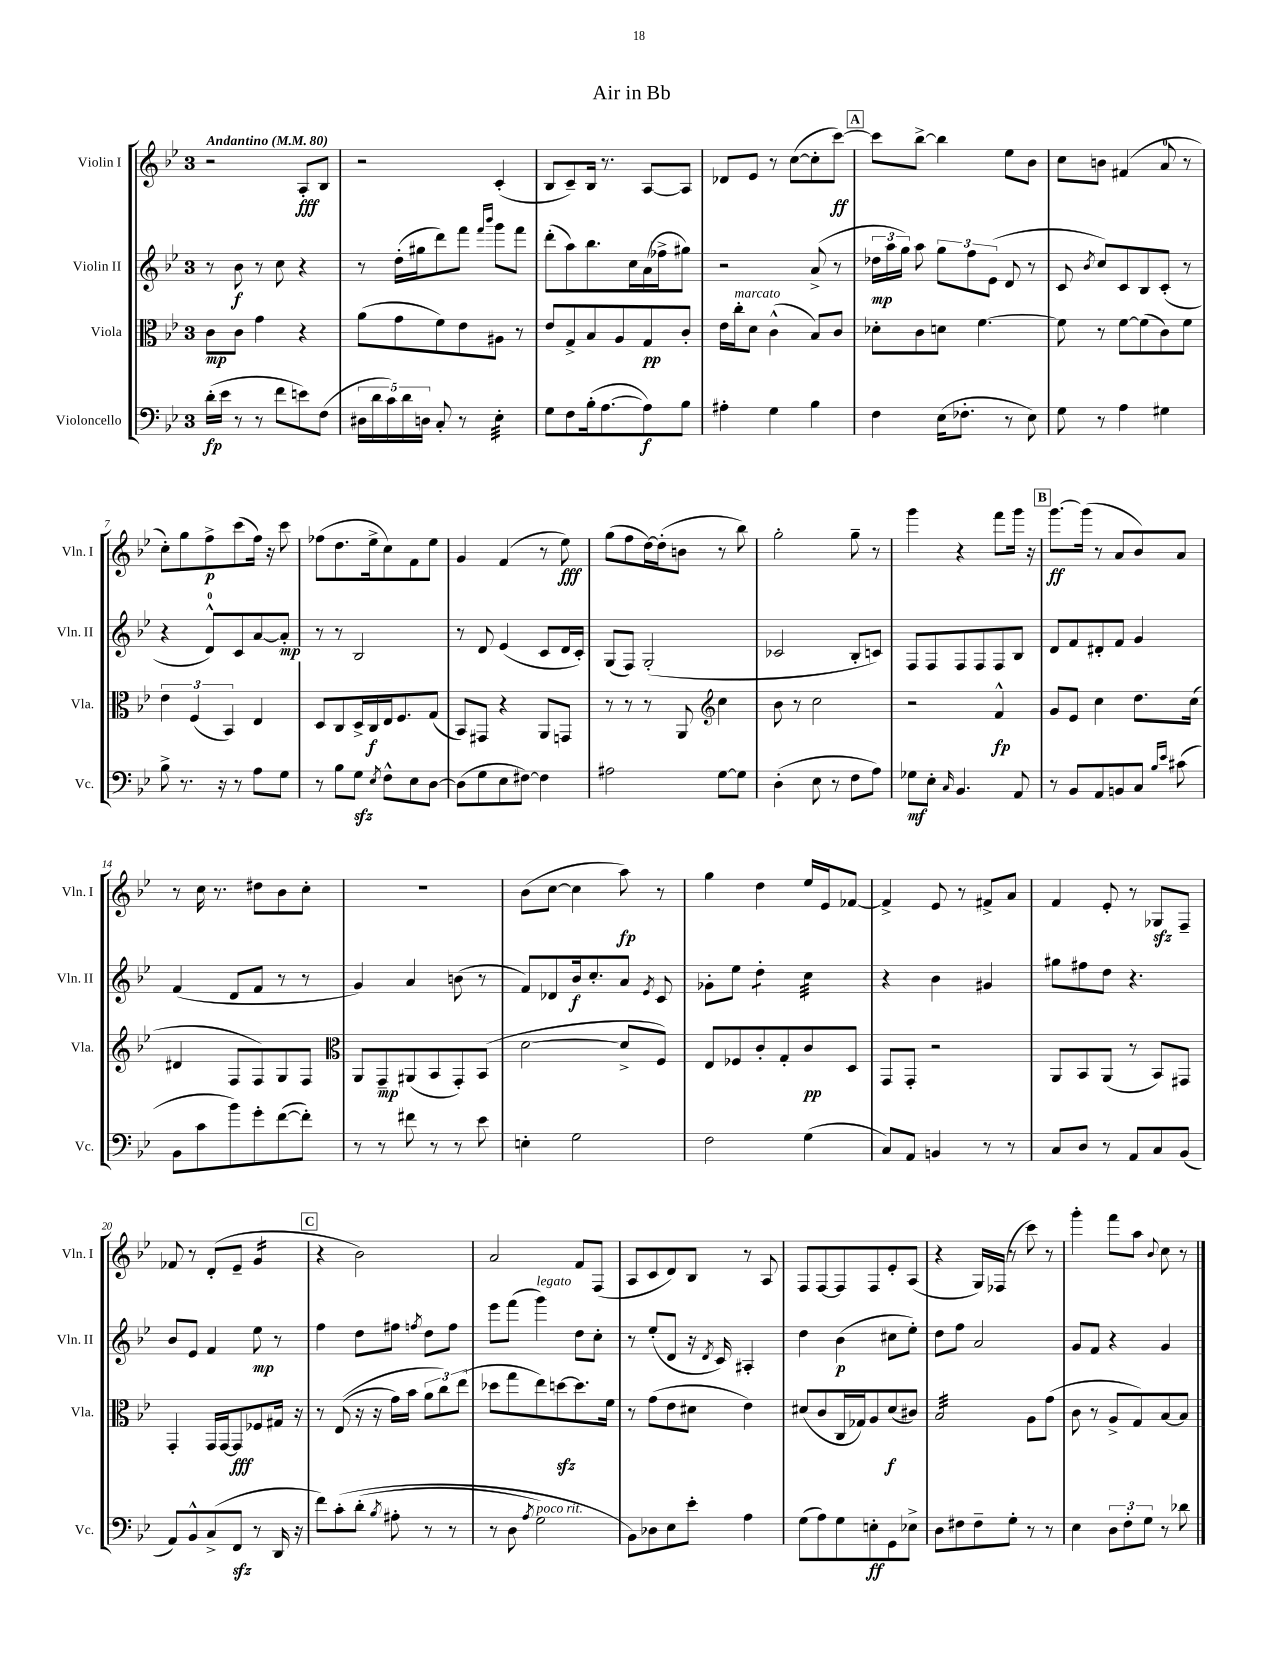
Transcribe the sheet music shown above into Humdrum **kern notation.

**kern	**kern	**kern	**kern
*staff4	*staff3	*staff2	*staff1
*clefF4	*clefC3	*clefG2	*clefG2
*k[b-e-]	*k[b-e-]	*k[b-e-]	*k[b-e-]
*M3/4	*M3/4	*M3/4	*M3/4
*MM80	*MM80	*MM80	*MM80
(16d'\LL	8c\L	8r	2r
16e-\JJ	.	.	.
8r	8c\J	8b-\	.
8r	4g\	8r	.
8f\L	.	8cc\	.
8e\)	4r	4r	8A'/L
(8F\J	.	.	8B-/J
=	=	=	=
20D#\LL	(8a\L	8r	2r
20d\	.	.	.
20c\)	.	.	.
.	8g\	(16dd'\LL	.
20d\	.	.	.
.	.	16gg#\J	.
20D\JJ	.	.	.
8C'/	8f\)	8ddd\)	.
8r	8e-\	8fff\J	.
.	.	16qqfff/LL	.
.	.	16qqbbb-/JJ	.
4E-'\	8A#\J	8ggg\L	(4c'/
.	8r	8fff\J	.
=	=	=	=
8G\L	8e-/L	(8ddd'\L	8B-/L
8F\	8G^/	8aa\)	8c~/)
(16B-'\k	8B-/	8.bb-\	16B-/Jk
[8.A\	.	.	8.r
.	8A/	.	.
.	.	16cc\L	.
8A\])	8G/	(16a\	[8A/L
.	.	16ff-^\J	.
8B-\J	8c'/J	8gg#\J)	8A/]J
=	=	=	=
4A#'\	16e-\LL	2r	8d-/L
.	16cc'\J	.	.
.	8d\J	.	8e-/J
4G\	(4c^^\	.	8r
.	.	.	([8cc\L
4B-\	8B-/L)	(8a^/	8cc'\]
.	8c/J	8r	[8ccc\J)
=	=	=	=
4F\	8d-'\L	24dd-\LL	8ccc\]L
.	.	24aa\	.
.	.	24gg\JJ)	.
.	8c\	8aa\	[8bb-^\J
(16E-\LK	8d\J	12gg\L	4bb-\]
8.F-'\J	.	.	.
.	.	12ff\	.
.	[4.f\	.	.
.	.	(12e-\J	.
8r	.	8d/	8ee-\L
8E-\)	.	8r	8b-\J
=	=	=	=
8G\	8f\]	8c/	8cc\L
.	.	8qb-/	.
8r	8r	8cc/L)	8b\J
4A\	[8f\L	8c/	(4f#/
.	(8f\]	8B-/	.
4G#\	8c\)	(8c'/J	8a/
.	8f\J	8r	8r
=	=	=	=
8B-^\	6e-\	4r	8cc'\L)
8.r	.	.	8gg\
.	(6F/	.	.
.	.	8d^^/L)	8ff^\
16r	.	.	.
.	6BB-/)	.	.
8r	.	8c/	(8ccc\
8A\L	4E-/	[8a/	16ff\Jk)
.	.	.	16r
8G\J	.	8a'/]J	8ccc\
=	=	=	=
8r	8D/L	8r	(8ff-\L
8B-\L	8C/	8r	8.dd\
8G\J	16D^/L	2B-/	.
.	16C/	.	16ee-^\k
8qE-/	.	.	.
8F^^\L	16E-/J	.	8cc\)
.	8.F/	.	.
8E-\	.	.	8f\
[8D\J	(8G/J	.	8ee-\J
=	=	=	=
(8D\]L	8BB-/L)	8r	4g/
8G\	8GG#/J	8d/	.
8E-\	4r	(4e-/	(4f/
[8F#\J)	.	.	.
4F#\]	8AA/L	8c/L	8r
.	8GG/J	16d/L	8ee-\)
.	.	16c'/JJ)	.
=	=	=	=
2A#\	8r	(8G/L	(8gg\L
.	8r	8F/J)	8ff\
.	8r	(2G'/	[16dd\L)
.	.	.	(16dd'\]J
.	8AA/	.	8b\J
*	*clefG2	*	*
[8G\L	4cc\	.	8r
8G\]J	.	.	8bb-\)
=	=	=	=
(4D'\	8b-\	2c-/	2gg'\
.	8r	.	.
8E-\	2cc\	.	.
8r	.	.	.
8F\L	.	8B-'/L	8gg~\
8A\J)	.	8c/J)	8r
=	=	=	=
8G-\L	2r	8F/L	4ggg\
8E-'\J	.	8F/	.
16qqC/	.	.	.
4.BB-/	.	8F/	4r
.	.	8F/	.
.	4f^^/	8F/	8fff\L
8AA/	.	8B-/J	16ggg\Jk
.	.	.	16r
=	=	=	=
8r	8g/L	8d/L	[8.ggg\L
8BB-/L	8e-/J	8f/	.
.	.	.	(16ggg\]Jk
8AA/	4cc\	8d#'/	8r
8BB/	.	8f/J	8a/L
8C/J	8.dd\L	4g/	8b-/)
16qqB-/LL	.	.	.
16qqe-/JJ	.	.	.
(8c#\	.	.	8a/J
.	(16cc\Jk	.	.
=	=	=	=
8BB-\L	4d#/	(4f/	8r
8c\	.	.	16cc\
.	.	.	8.r
8b-\)	8F/L	8d/L	.
8g'\	8F/)	8f/J	8dd#\L
([8f\	8G/	8r	8b-\
8f'\]J)	8F/J	8r	8cc'\J
=	=	=	=
*	*clefC3	*	*
8r	8AA/L	4g/)	2.r
8r	8GG~/	.	.
8f#\	(8AA#/	4a/	.
8r	8BB-/	.	.
8r	8GG'/)	(8b\	.
8e-\	(8BB-/J	8r	.
=	=	=	=
4E'\	[2d\	8f/L)	(8b-\L
.	.	8d-/	[8cc\J
2G\	.	16b-/k	4cc\]
.	.	8.cc'/	.
.	8d^/]L	8a/J	8aa\)
.	.	8qe-/	.
.	8F/J)	8c/	8r
=	=	=	=
2F\	8E-/L	8g-'\L	4gg\
.	8F-/	8ee-\J	.
.	8c'/	4dd'\	4dd\
.	8G'/	.	.
(4G\	8c/	4cc\	16ee-/LL
.	.	.	16e-/J
.	8D/J	.	[8f-/J
=	=	=	=
8C/L)	8GG/L	4r	4f-^/]
8AA/J	8GG'/J	.	.
4BB/	2r	4b-\	8e-/
.	.	.	8r
8r	.	4g#/	8f#^/L
8r	.	.	8a/J
=	=	=	=
8C/L	8AA/L	8gg#\L	4f/
8D/J	8BB-/	8ff#\	.
8r	(8AA/J	8dd\J	8e-'/
8AA/L	8r	4.r	8r
8C/	8BB-/L)	.	8G-/L
(8BB-/J	8GG#/J	.	8F~/J
=	=	=	=
8AA/L)	4GG'/	8b-/L	8f-/
8BB-^^/	.	8e-/J	8r
(8C^/	16GG/LL	4f/	(8d'/L
.	[16GG/J	.	.
8FF/J	8GG/]	.	8e-~/J
8r	8F-/	8ee-\	4g/
16DD/	16G#/Jk	8r	.
16r	16r	.	.
=	=	=	=
8f\L)	8r	4ff\	4r
&(8c'\	&((8E-/	.	.
(8d'\J	16r	8dd\L	2b-\)
.	16r	.	.
8qB-/	.	.	.
8A#'\	16g\LL)	8ff#\J	.
.	16b-\JJ	.	.
.	.	8qff/	.
8r	12a\L	8dd\L	.
.	12cc\&)	.	.
8r	.	8ff\J	.
.	(12ee-\J	.	.
=	=	=	=
8r	8dd-\L	8eee-\L	2a/
8D\	8gg\	(8fff\J	.
8qA/	.	.	.
2G\)	8ee-\)	4ggg\)	.
.	[8dd\	.	.
.	8.dd\]	8dd\L	8f/L
.	.	8cc'\J	(8F/J
.	16f\Jk	.	.
=	=	=	=
8BB-\L&)	8r	8r	8A/L
8D-\	(8g\L	(8ee-'/L	8c/
8E-\	8e-\	8d/J	8d/)
8e-'\J	8d#\J	16r	8B-/J
.	.	8qd/	.
.	.	16c/)	.
4A\	4e-\)	4A#'/	8r
.	.	.	8A/
=	=	=	=
(8G\L	(8d#/L	4dd\	8F/L
8A\)	8c/	.	[8F/
8G\	16C/L	(4b-\	8F/]
.	16G-/J)	.	.
8E'\	8A/	.	8F/
8GG\	(8d#/	8cc#\L	8e-'/
8E-^\J	8c#/J)	8ee-'\J)	(8A/J
=	=	=	=
8D\L	2B-/	8dd\L	4r
8F#\	.	8ff\J	.
8F#~\	.	2a/	16G/LL)
.	.	.	(16F-/JJ
8G'\J	.	.	8r
8r	8A\L	.	8ccc\)
8r	(8g\J	.	8r
=	=	=	=
4E-\	8c\	8g/L	4ggg'\
.	8r	8f/J	.
12D\L	8A^/L	4r	8fff\L
12F'\	.	.	.
.	8G/)	.	8aa\J
12G\J	.	.	.
.	.	.	8qqb-/
8r	[8B-/	4g/	8cc\
8d-\	8B-/]J	.	8r
==	==	==	==
*-	*-	*-	*-
